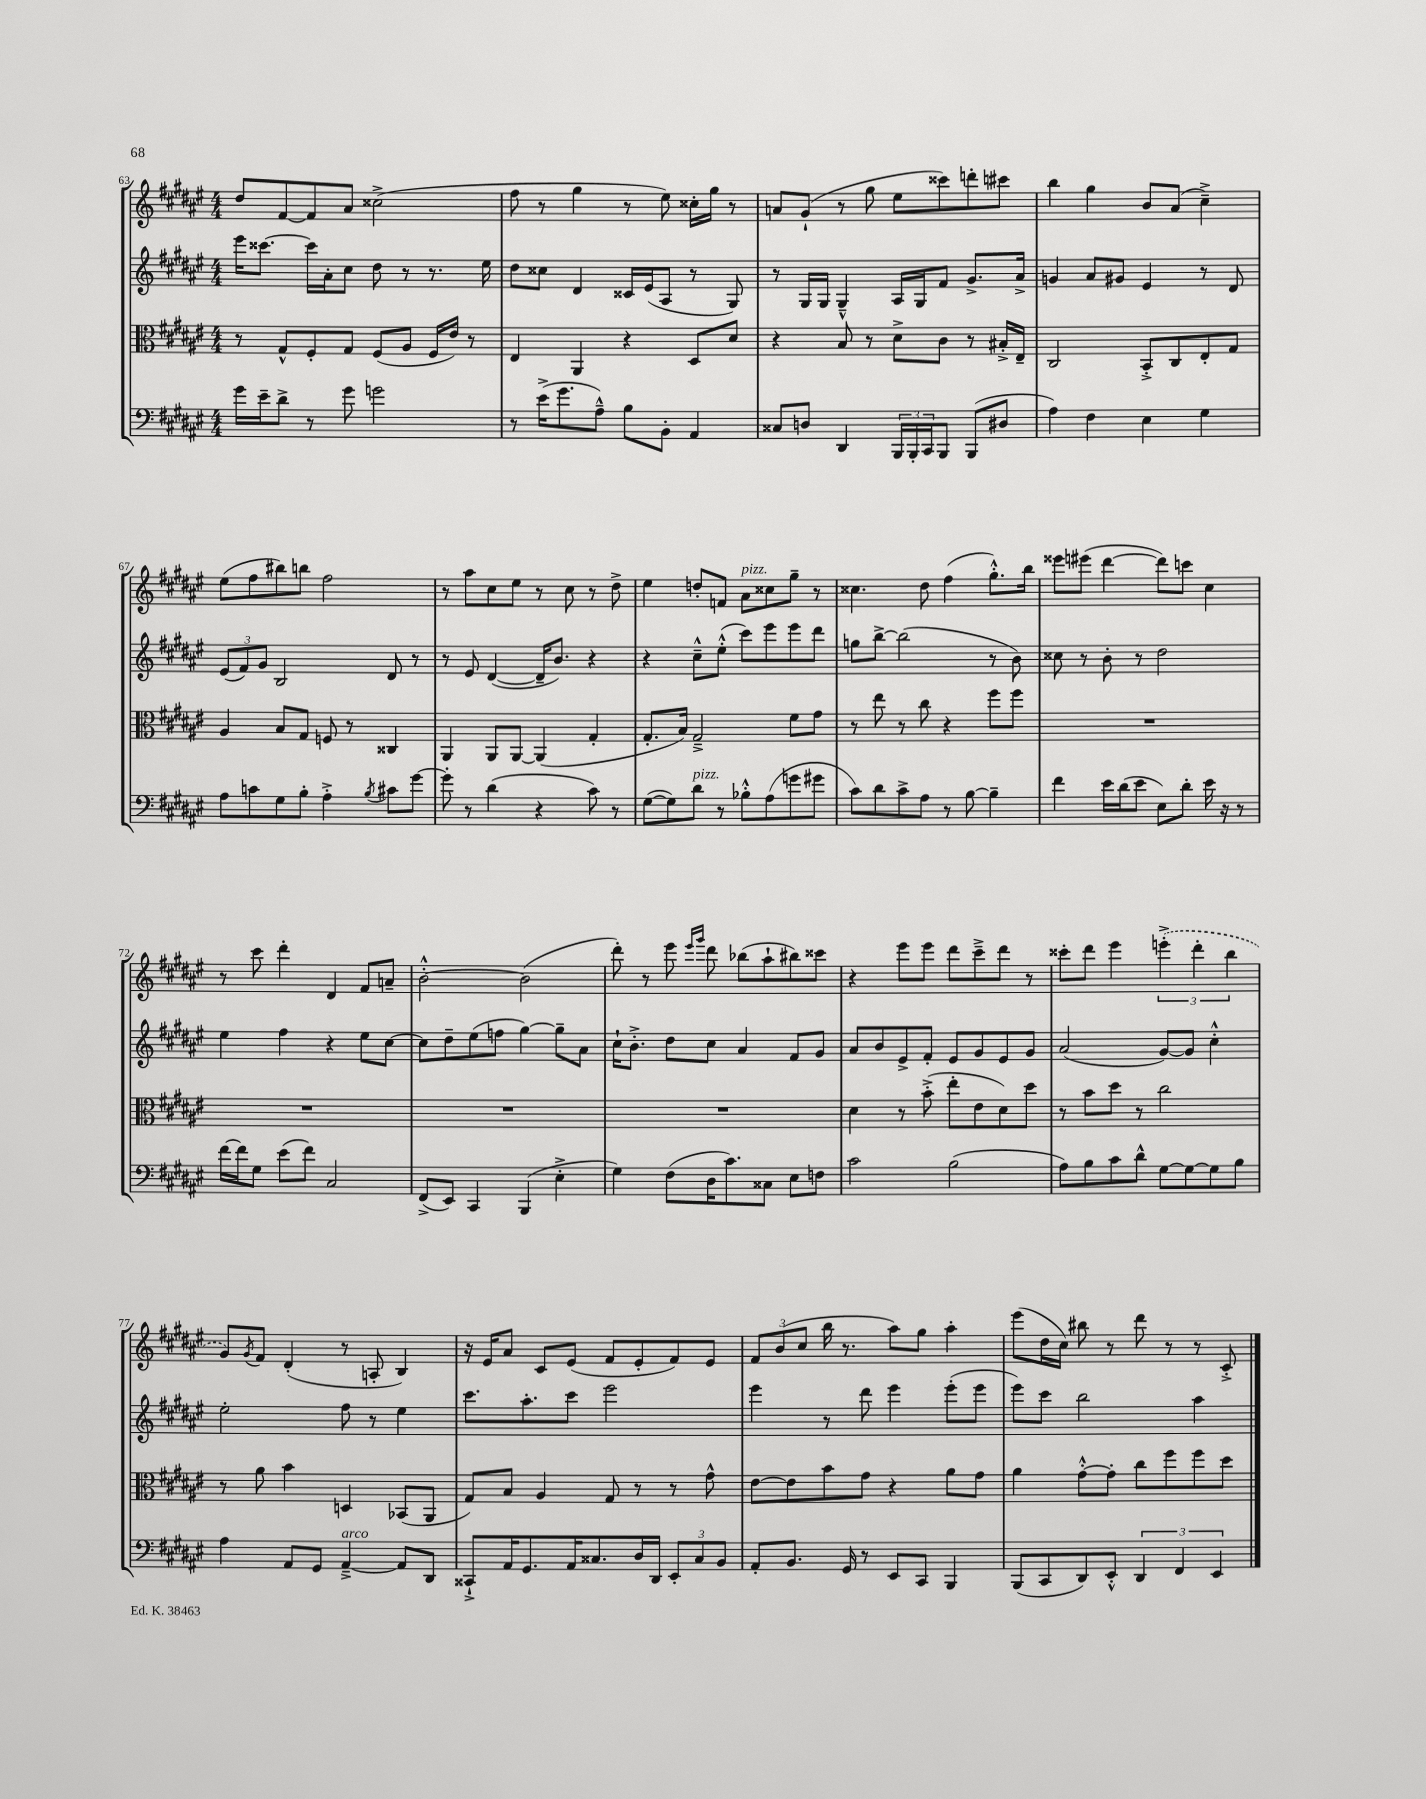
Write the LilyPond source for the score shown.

<<
\new StaffGroup <<
\new Staff = "s0" {
    \clef treble \key fis \major \numericTimeSignature \time 4/4
    dis''8 fis'8~ fis'8 ais'8 cisis''2->( |
    fis''8 r8 gis''4 r8 eis''8) cisis''16-. gis''16 r8 |
    a'8 gis'8-!( r8 gis''8 eis''8 cisis'''8) d'''8-. cis'''8 |
    b''4 gis''4 b'8 ais'8( cis''4--->) |
    eis''8( fis''8 bis''8) b''8 fis''2 |
    r8 ais''8 cis''8 eis''8 r8 cis''8 r8 dis''8-> |
    eis''4 d''8-. f'8 ais'8^\markup { \italic "pizz." } cisis''8 gis''8-- r8 |
    cisis''4. dis''8 fis''4( gis''8.-.-^) b''16 |
    eisis'''8 eis'''8( dis'''4~ dis'''8) c'''8 cis''4 |
    r8 cis'''8 dis'''4-. dis'4 fis'8 a'8-- |
    b'2~-.-^ b'2( |
    dis'''8-.) r8 eis'''8 \grace { eis'''16 gis'''16 } dis'''8 bes''8( ais''8-! bis''8) cisis'''8 |
    r4 eis'''8 eis'''8 dis'''8 cis'''8---> dis'''8 r8 |
    cisis'''8-. dis'''8 eis'''4 \tuplet 3/2 { \once \slurDashed e'''4-.->( dis'''4-. b''4 } |
    gis'8) \acciaccatura { gis'8 } fis'8 dis'4-.( r8 a8-. b4) |
    r16 eis'16 ais'8 cis'8 eis'8( fis'8 eis'8-. fis'8) eis'8 |
    \tuplet 3/2 { fis'8 b'8( cis''8 } b''16 r8. ais''8) gis''8 ais''4-. |
    eis'''8( dis''16 cis''16) bis''8 r8 dis'''8 r8 r8 cis'8-.-> \bar "|." |
}
\new Staff = "s1" {
    \clef treble \key fis \major \numericTimeSignature \time 4/4
    eis'''16 cisis'''8.~ cisis'''16 ais'16-. cis''8 dis''8 r8 r8. eis''16 |
    dis''8 cisis''8 dis'4 cisis'16 eis'16( ais8 r8 gis8) |
    r8 gis16 gis16 gis4---^ ais16 gis16 fis'8 gis'8.-> ais'16-> |
    g'4 ais'8 gis'8 eis'4 r8 dis'8 |
    \tuplet 3/2 { eis'8( fis'8) gis'8 } b2 dis'8 r8 |
    r8 eis'8 dis'4~( dis'16-- b'8.) r4 |
    r4 cis''8---^ eis''8-.-^( cis'''8) eis'''8 eis'''8 dis'''8 |
    g''8 b''8~-> b''2( r8 b'8) |
    cisis''8 r8 b'8-. r8 dis''2 |
    eis''4 fis''4 r4 eis''8 cis''8~ |
    cis''8 dis''8-- eis''8( f''8 gis''4~) gis''8-- ais'8 |
    cis''16-! b'8.-.-> dis''8 cis''8 ais'4 fis'8 gis'8 |
    ais'8 b'8 eis'8-> fis'8-. eis'8 gis'8 eis'8 gis'8 |
    ais'2( gis'8~) gis'8 cis''4-.-^ |
    eis''2-. fis''8 r8 eis''4 |
    cis'''8. ais''8.-. cis'''8 eis'''2 |
    eis'''4 r8 dis'''8 eis'''4 eis'''8-.( eis'''8 |
    eis'''8) cis'''8 b''2 ais''4 \bar "|." |
}
\new Staff = "s2" {
    \clef alto \key fis \major \numericTimeSignature \time 4/4
    r8 gis8-^ fis8-. gis8 fis8( ais8 fis16 eis'16) r8 |
    eis4 ais,4 r4 dis8 dis'8 |
    r4 b8 r8 dis'8-> cis'8 r8 bis16-.-> eis16-- |
    cis2 b,8-.-> cis8 eis8-. gis8 |
    ais4 b8 gis8 f8 r8 cisis4 |
    ais,4 ais,8 ais,8~ ais,4( gis4-. |
    gis8.-. b16) gis2---> fis'8 gis'8 |
    r8 eis''8 r8 cis''8 r4 fis''8 fis''8 |
    R1 |
    R1 |
    R1 |
    R1 |
    dis'4 r8 b'8-.->( eis''8-. eis'8 dis'8) dis''8 |
    r8 b'8 dis''8 r8 cis''2 |
    r8 ais'8 b'4 d4 bes,8( ais,8 |
    gis8) b8 ais4 gis8 r8 r8 gis'8-^ |
    eis'8~ eis'8 b'8 gis'8 r4 ais'8 gis'8 |
    ais'4 gis'8~-.-^ gis'8-. cis''8 fis''8 fis''8 dis''8 \bar "|." |
}
\new Staff = "s3" {
    \clef bass \key fis \major \numericTimeSignature \time 4/4
    gis'16 eis'16-- dis'8-> r8 gis'8 g'2 |
    r8 eis'16->( gis'8. ais8---^) b8 b,8-. ais,4 |
    cisis8 d8 dis,4 \tuplet 3/2 { b,,16 b,,16-. cis,16 } b,,8 b,,8( dis8 |
    ais4) fis4 eis4 gis4 |
    ais8 c'8 gis8 b8-. ais4-.-> \acciaccatura { b8 } cis'8 gis'8~ |
    gis'8-. r8 dis'4( r4 cis'8) r8 |
    gis8~( gis8) dis'8^\markup { \italic "pizz." } r8 bes8-.-^ ais8( g'8 gis'8 |
    cis'8) dis'8 cis'8-> ais8 r8 b8~ b4-- |
    fis'4 eis'16 dis'16( eis'8 eis8) dis'8-. eis'16 r16 r8 |
    fis'16~ fis'16 gis8 eis'8( fis'8) cis2 |
    fis,8->( eis,8) cis,4 b,,4( eis4-.-> |
    gis4) fis8( dis16 cis'8.) cisis8 eis8 f8 |
    cis'2 b2( |
    ais8) b8 cis'8 dis'8-^ gis8~ gis8~ gis8 b8 |
    ais4 ais,8 gis,8 ais,4~--->^\markup { \italic "arco" } ais,8 dis,8 |
    cisis,8-!-> ais,16 gis,8. ais,16 cisis8. dis16 dis,16 \tuplet 3/2 { eis,8-. cisis8 b,8 } |
    ais,8-. b,8. gis,16 r8 eis,8 cis,8 b,,4 |
    b,,8( cis,8 dis,8) eis,8-.-^ \tuplet 3/2 { dis,4 fis,4 eis,4 } \bar "|." |
}
>>
>>
\layout { \context { \Score currentBarNumber = #63 } }
